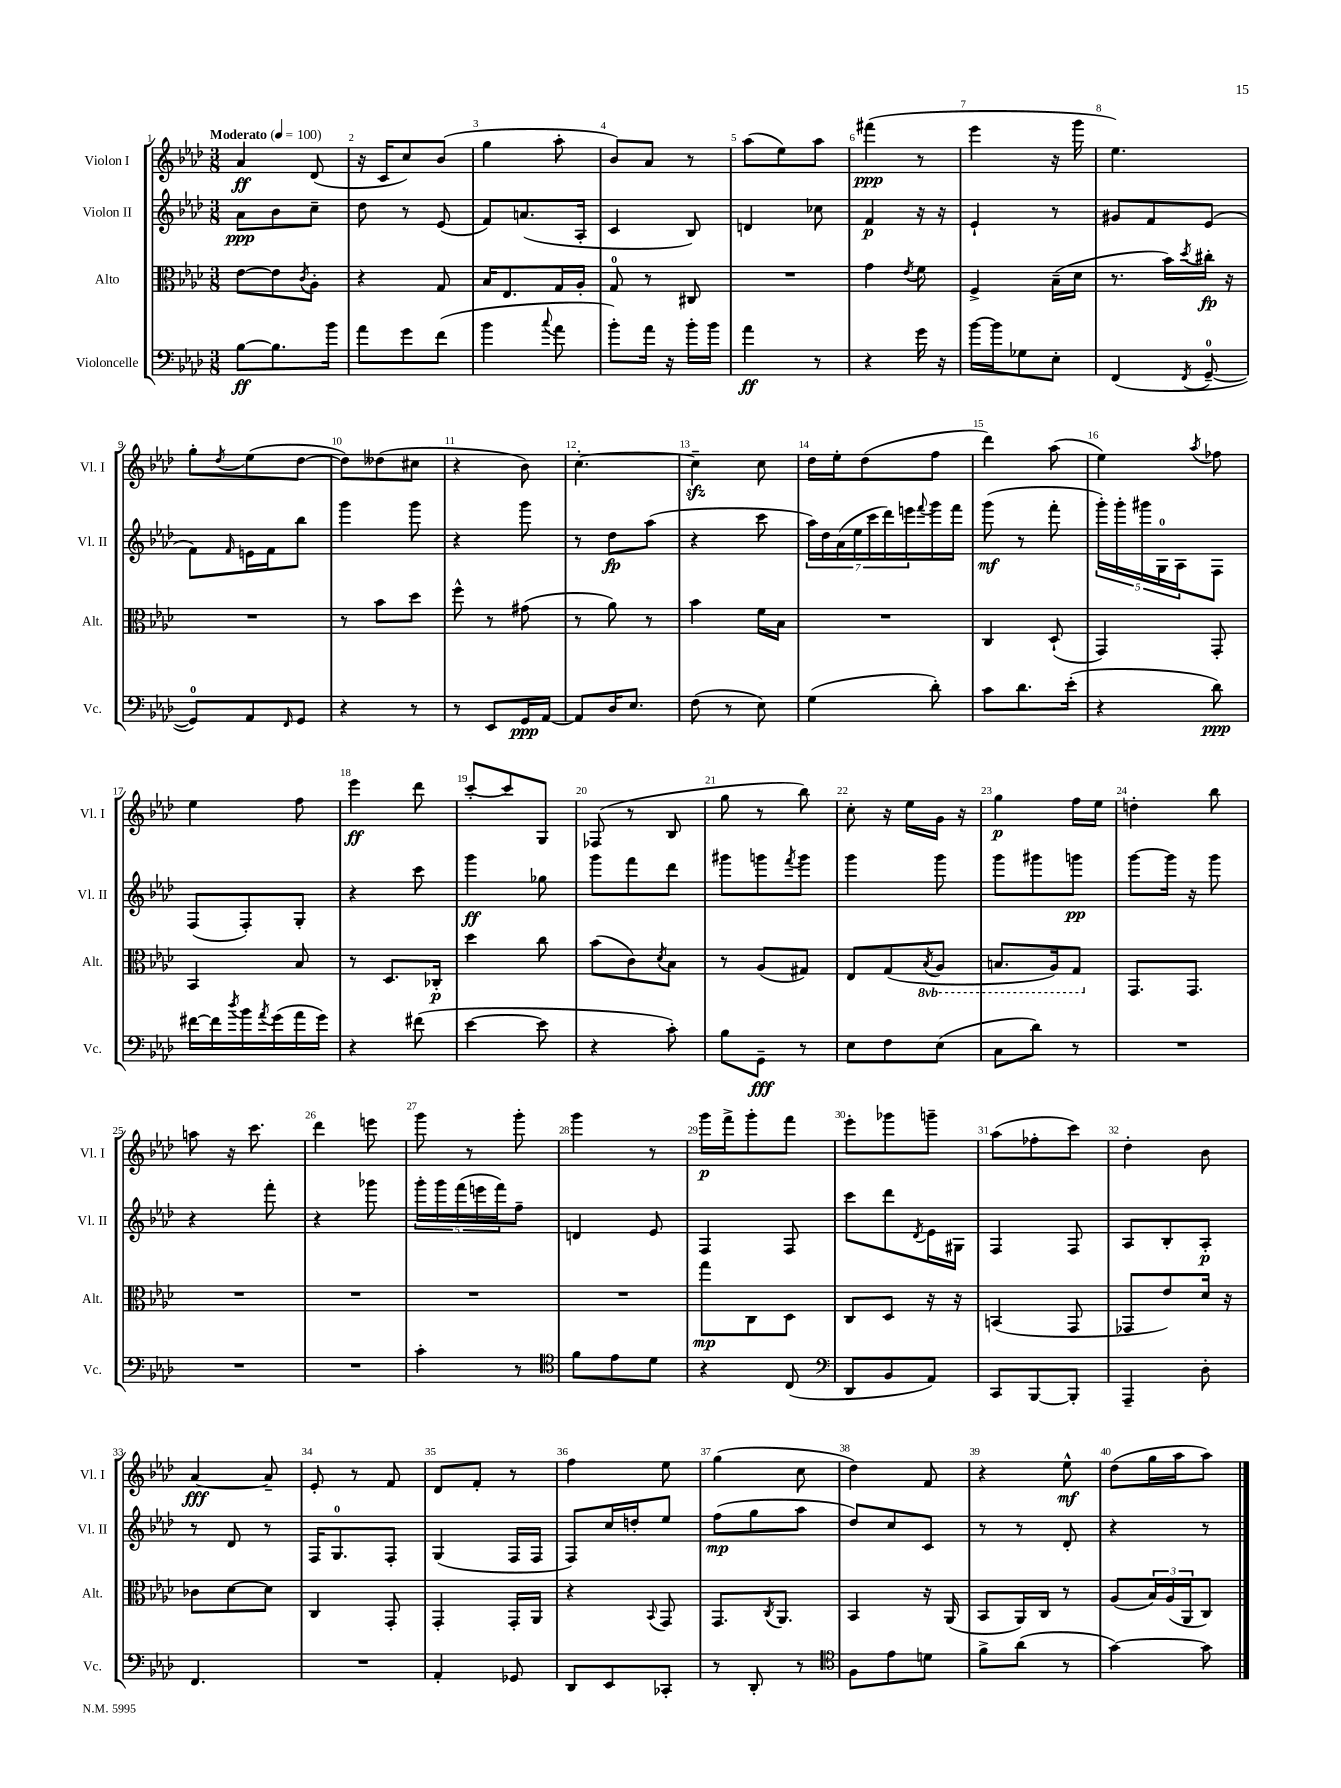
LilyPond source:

<<
\new StaffGroup <<
\new Staff = "s0" \with { instrumentName = "Violon I" shortInstrumentName = "Vl. I" } {
    \clef treble \key aes \major \numericTimeSignature \time 3/8 \tempo "Moderato" 4 = 100
    aes'4\ff des'8( |
    r16 c'16 c''8) bes'8( |
    g''4 aes''8-. |
    bes'8) aes'8 r8 |
    aes''8( ees''8) aes''8 |
    fis'''4\ppp( r8 |
    ees'''4 r16 g'''16 |
    ees''4.) |
    g''8-. \acciaccatura { des''8 } ees''8( des''8~ |
    des''8) deses''8( cis''8 |
    r4 bes'8) |
    c''4.~-. |
    c''4--\sfz c''8 |
    des''16 ees''16-. des''8( f''8 |
    des'''4) aes''8( |
    ees''4) \acciaccatura { aes''8 } fes''8 |
    ees''4 f''8 |
    ees'''4\ff des'''8 |
    c'''8~-. c'''8 g8 |
    fes8( r8 bes8 |
    g''8 r8 bes''8) |
    c''8-. r16 ees''16 g'16 r16 |
    g''4\p f''16 ees''16 |
    d''4-. bes''8 |
    a''8 r16 c'''8. |
    des'''4 e'''8 |
    g'''8 r8 g'''8-. |
    g'''4 r8 |
    g'''16\p f'''16-> g'''8-. f'''8 |
    ees'''8-. ges'''8 g'''8-- |
    aes''8( fes''8-. c'''8) |
    des''4-. bes'8 |
    aes'4~\fff aes'8-- |
    ees'8-. r8 f'8 |
    des'8 f'8-. r8 |
    f''4 ees''8 |
    g''4( c''8 |
    des''4) f'8 |
    r4 ees''8-^\mf |
    des''8( g''16 aes''16 aes''8) \bar "|." |
}
\new Staff = "s1" \with { instrumentName = "Violon II" shortInstrumentName = "Vl. II" } {
    \clef treble \key aes \major \numericTimeSignature \time 3/8
    aes'8\ppp bes'8 c''8-- |
    des''8 r8 ees'8( |
    f'8) a'8.( aes16-. |
    c'4 bes8) |
    d'4 ces''8 |
    f'4\p r16 r16 |
    ees'4-! r8 |
    gis'8 f'8 ees'8( |
    f'8) \grace { f'16 } e'16 f'16 bes''8 |
    g'''4 g'''8 |
    r4 g'''8 |
    r8 des''8\fp aes''8( |
    r4 c'''8 |
    \tuplet 7/4 { aes''16) des''16 aes'16( ees''16 c'''16 des'''16) e'''16 } \appoggiatura { f'''8 } g'''16 f'''16 |
    g'''8\mf( r8 f'''8-. |
    \tuplet 5/4 { g'''16-.) g'''16-. gis'''16 g16-0 aes16 } f8 |
    f8( f8-.) g8-. |
    r4 c'''8 |
    g'''4\ff ges''8 |
    g'''8 f'''8 des'''8 |
    gis'''8 g'''8 \acciaccatura { f'''8 } g'''8 |
    g'''4 g'''8 |
    g'''8 gis'''8 g'''8\pp |
    g'''8~ g'''16 r16 g'''8 |
    r4 f'''8-. |
    r4 ges'''8 |
    \tuplet 5/4 { g'''16-. g'''16 f'''16( e'''16 f'''16) } f''8-- |
    d'4 ees'8 |
    f4 f8 |
    c'''8 des'''8 \acciaccatura { des'8 } ees'16 gis16 |
    f4 f8 |
    aes8 bes8-. aes8-.\p |
    r8 des'8 r8 |
    f16 g8.-0 f8-. |
    g4( f16 f16 |
    f8) c''16 d''16-. ees''8 |
    f''8\mp( g''8 aes''8 |
    des''8) c''8 c'8 |
    r8 r8 des'8-. |
    r4 r8 \bar "|." |
}
\new Staff = "s2" \with { instrumentName = "Alto" shortInstrumentName = "Alt." } {
    \clef alto \key aes \major \numericTimeSignature \time 3/8 \set Staff.ottavationMarkups = #ottavation-simple-ordinals
    ees'8~ ees'8 \acciaccatura { c'8 } aes8-. |
    r4 g8 |
    bes16 ees8. g16 aes16-. |
    g8-0 r8 cis8 |
    R4. |
    g'4 \acciaccatura { ees'8 } f'8 |
    f4-> bes16--( des'16 |
    r8. bes'16) \acciaccatura { des''8 } cis''16-.\fp r16 |
    R4. |
    r8 bes'8 des''8 |
    f''8-^ r8 gis'8( |
    r8 aes'8) r8 |
    bes'4 f'16 bes16 |
    R4. |
    c4 des8-!( |
    g,4) g,8-. |
    bes,4 bes8 |
    r8 des8. ces16-.\p |
    des''4 c''8 |
    bes'8( c'8) \acciaccatura { des'8 } bes8 |
    r8 aes8( gis8) |
    ees8 g8( \ottava #-1 \acciaccatura { bes,8 } aes,8 |
    b,8. aes,16) g,8 \ottava #0 |
    g,8. g,8. |
    R4. |
    R4. |
    R4. |
    R4. |
    g''8\mp c8 des8 |
    c8 des8 r16 r16 |
    b,4( g,8 |
    ges,8 ees'8) des'16 r16 |
    ces'8 des'8~ des'8 |
    c4 g,8-. |
    g,4-. g,16-. aes,16 |
    r4 \appoggiatura { bes,8 } g,8 |
    g,8. \acciaccatura { c8 } aes,8. |
    bes,4 r16 aes,16( |
    bes,8 aes,16) c16 r8 |
    aes8( \tuplet 3/2 { bes16) aes16( aes,16 } c8) \bar "|." |
}
\new Staff = "s3" \with { instrumentName = "Violoncelle" shortInstrumentName = "Vc." } {
    \clef bass \key aes \major \numericTimeSignature \time 3/8
    bes8~\ff bes8. bes'16 |
    aes'8 g'8 f'8( |
    bes'4 \appoggiatura { c''8 } aes'8 |
    bes'8-.) aes'16 r16 bes'16-. bes'16 |
    aes'4\ff r8 |
    r4 g'16 r16 |
    bes'16~ bes'16 ges8 ees8-. |
    f,4( \acciaccatura { f,8 } g,8-0~-- |
    g,8-0) aes,8 \grace { f,16 } g,8 |
    r4 r8 |
    r8 ees,8 g,16\ppp aes,16~ |
    aes,8 des16 ees8. |
    f8( r8 ees8) |
    g4( des'8-.) |
    c'8 des'8. ees'16-.( |
    r4 des'8\ppp) |
    fis'16~ fis'16 \acciaccatura { des''8 } bes'16 \acciaccatura { aes'8 } g'16( aes'16 g'16) |
    r4 fis'8( |
    ees'4~ ees'8 |
    r4 c'8-.) |
    bes8 g,8--\fff r8 |
    ees8 f8 ees8( |
    c8 des'8) r8 |
    R4. |
    R4. |
    R4. |
    c'4-. r8 |
    \clef tenor f'8 ees'8 des'8 |
    r4 c8( |
    \clef bass des,8 bes,8 aes,8) |
    c,8 bes,,8~ bes,,8-. |
    aes,,4-- des8-. |
    f,4. |
    R4. |
    aes,4-. ges,8 |
    des,8 ees,8 ces,8-. |
    r8 des,8-. r8 |
    \clef tenor f8 ees'8 d'8 |
    f'8-> aes'8( r8 |
    g'4~) g'8 \bar "|." |
}
>>
>>
\layout { \context { \Score \override BarNumber.break-visibility = ##(#f #t #t) barNumberVisibility = #all-bar-numbers-visible } }
